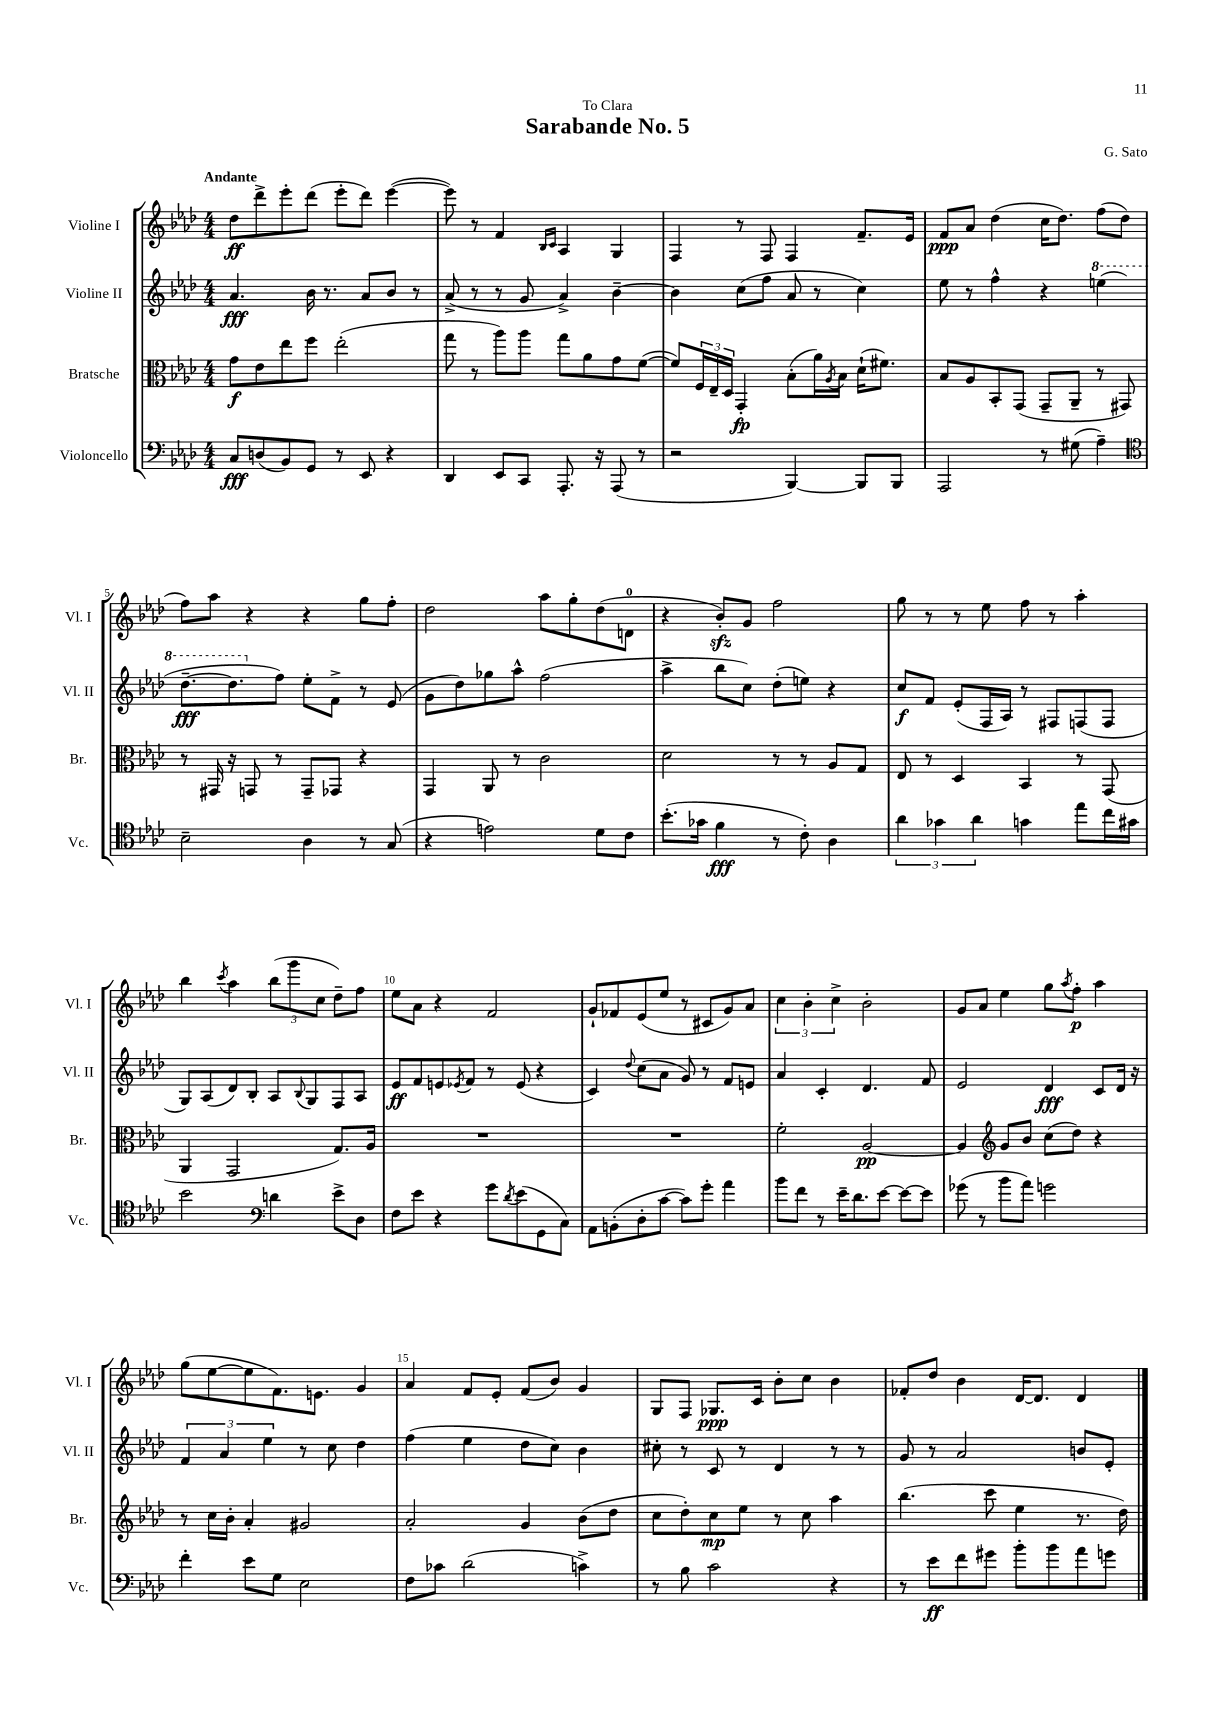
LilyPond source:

\header { title = "Sarabande No. 5" composer = "G. Sato" dedication = "To Clara" }
<<
\new StaffGroup <<
\new Staff = "s0" \with { instrumentName = "Violine I" shortInstrumentName = "Vl. I" } {
    \clef treble \key aes \major \numericTimeSignature \time 4/4 \tempo "Andante"
    des''8\ff des'''8-> ees'''8-. des'''8( ees'''8-. des'''8) ees'''4~( |
    ees'''8) r8 f'4 \grace { bes16 c'16 } aes4 g4 |
    f4 r8 f8 f4 f'8.-- ees'16 |
    f'8\ppp aes'8 des''4( c''16 des''8.) f''8( des''8 |
    f''8) aes''8 r4 r4 g''8 f''8-. |
    des''2 aes''8 g''8-. des''8( d'8-0 |
    r4 bes'8-.\sfz) g'8 f''2 |
    g''8 r8 r8 ees''8 f''8 r8 aes''4-. |
    bes''4 \acciaccatura { c'''8 } aes''4 \tuplet 3/2 { bes''8( g'''8 c''8 } des''8--) f''8 |
    ees''8 aes'8 r4 f'2 |
    g'8-! fes'8 ees'8( ees''8 r8 cis'8 g'8) aes'8 |
    \tuplet 3/2 { c''4 bes'4-. c''4-> } bes'2-. |
    g'8 aes'8 ees''4 g''8 \acciaccatura { aes''8 } f''8-.\p aes''4 |
    g''8( ees''8~ ees''8 f'8.) e'8. g'4 |
    aes'4 f'8 ees'8-. f'8( bes'8) g'4 |
    g8 f8 ges8.\ppp c'16 bes'8-. c''8 bes'4 |
    fes'8-. des''8 bes'4 des'16~ des'8. des'4 \bar "|." |
}
\new Staff = "s1" \with { instrumentName = "Violine II" shortInstrumentName = "Vl. II" } {
    \clef treble \key aes \major \numericTimeSignature \time 4/4
    aes'4.\fff bes'16 r8. aes'8 bes'8 r8 |
    aes'8->( r8 r8 g'8 aes'4->) bes'4~-- |
    bes'4 c''8( f''8 aes'8 r8 c''4) |
    ees''8 r8 f''4-^ r4 \ottava #1 e'''4( |
    des'''8.~--\fff des'''8. \ottava #0 f''8) ees''8-. f'8-> r8 ees'8( |
    g'8 des''8) ges''8 aes''8-^ f''2( |
    aes''4-> bes''8 c''8) des''8-.( e''8) r4 |
    c''8\f f'8 ees'8-.( f16 aes16) r8 fis8 f8( f8 |
    g8) aes8( des'8) bes8-. aes8 \appoggiatura { bes8 } g8 f8 aes8 |
    ees'8\ff f'8 e'8 \acciaccatura { ees'8 } f'8 r8 ees'8( r4 |
    c'4) \appoggiatura { des''8 } c''8( aes'8 g'8) r8 f'8 e'8 |
    aes'4 c'4-. des'4. f'8 |
    ees'2 des'4\fff c'8 des'16 r16 |
    \tuplet 3/2 { f'4 aes'4 ees''4 } r8 c''8 des''4 |
    f''4( ees''4 des''8 c''8) bes'4 |
    cis''8-. r8 c'8 r8 des'4 r8 r8 |
    g'8 r8 aes'2 b'8 ees'8-. \bar "|." |
}
\new Staff = "s2" \with { instrumentName = "Bratsche" shortInstrumentName = "Br." } {
    \clef alto \key aes \major \numericTimeSignature \time 4/4
    g'8\f ees'8 ees''8 f''8 ees''2-.( |
    g''8 r8 aes''8) aes''8 g''8 aes'8 g'8 f'8~( |
    f'8) \tuplet 3/2 { f16 ees16-- des16 } g,4-.\fp bes8-.( aes'16) \acciaccatura { aes8 } bes16 des'16-!( fis'8.) |
    bes8 aes8 bes,8-. g,8( g,8-- aes,8-- r8 gis,8) |
    r8 gis,16 r16 g,8 r8 g,8-- ges,8 r4 |
    g,4 aes,8 r8 c'2 |
    des'2 r8 r8 aes8 g8 |
    ees8 r8 des4 bes,4 r8 g,8( |
    aes,4 g,2 g8.) aes16 |
    R1 |
    R1 |
    f'2-. aes2~\pp |
    aes4 \clef treble g'8 bes'8 c''8( des''8) r4 |
    r8 c''16 bes'16-. aes'4-. gis'2 |
    aes'2-. g'4 bes'8( des''8 |
    c''8 des''8-.) c''8\mp ees''8 r8 c''8 aes''4 |
    bes''4.( c'''8 ees''4 r8. des''16) \bar "|." |
}
\new Staff = "s3" \with { instrumentName = "Violoncello" shortInstrumentName = "Vc." } {
    \clef bass \key aes \major \numericTimeSignature \time 4/4
    c8\fff d8( bes,8) g,8 r8 ees,8 r4 |
    des,4 ees,8 c,8 aes,,8.-. r16 aes,,8( r8 |
    r2 bes,,4~) bes,,8 bes,,8 |
    aes,,2 r8 gis8( aes4--) |
    \clef tenor bes2-- aes4 r8 g8( |
    r4 e'2) des'8 c'8 |
    bes'8.-.( ges'16 f'4\fff r8 c'8-.) aes4 |
    \tuplet 3/2 { aes'4 ges'4 aes'4 } g'4 ees''8 c''16 gis'16 |
    bes'2 \clef bass d'4 ees'8-> des8 |
    f8 ees'8 r4 g'8 \acciaccatura { des'8 } ees'8( g,8 c8) |
    aes,8 b,8-.( des8-. c'8~ c'8) g'8-. aes'4 |
    bes'8 f'8 r8 ees'16-- des'8. ees'8~ ees'8~ ees'8 |
    ges'8( r8 bes'8 aes'8) g'2 |
    f'4-. ees'8 g8 ees2 |
    f8 ces'8 des'2( c'4->) |
    r8 bes8 c'2 r4 |
    r8 ees'8\ff f'8 gis'8 bes'8-. bes'8 aes'8 g'8 \bar "|." |
}
>>
>>
\layout { \context { \Score \override BarNumber.break-visibility = ##(#f #t #t) barNumberVisibility = #(every-nth-bar-number-visible 5) } }
